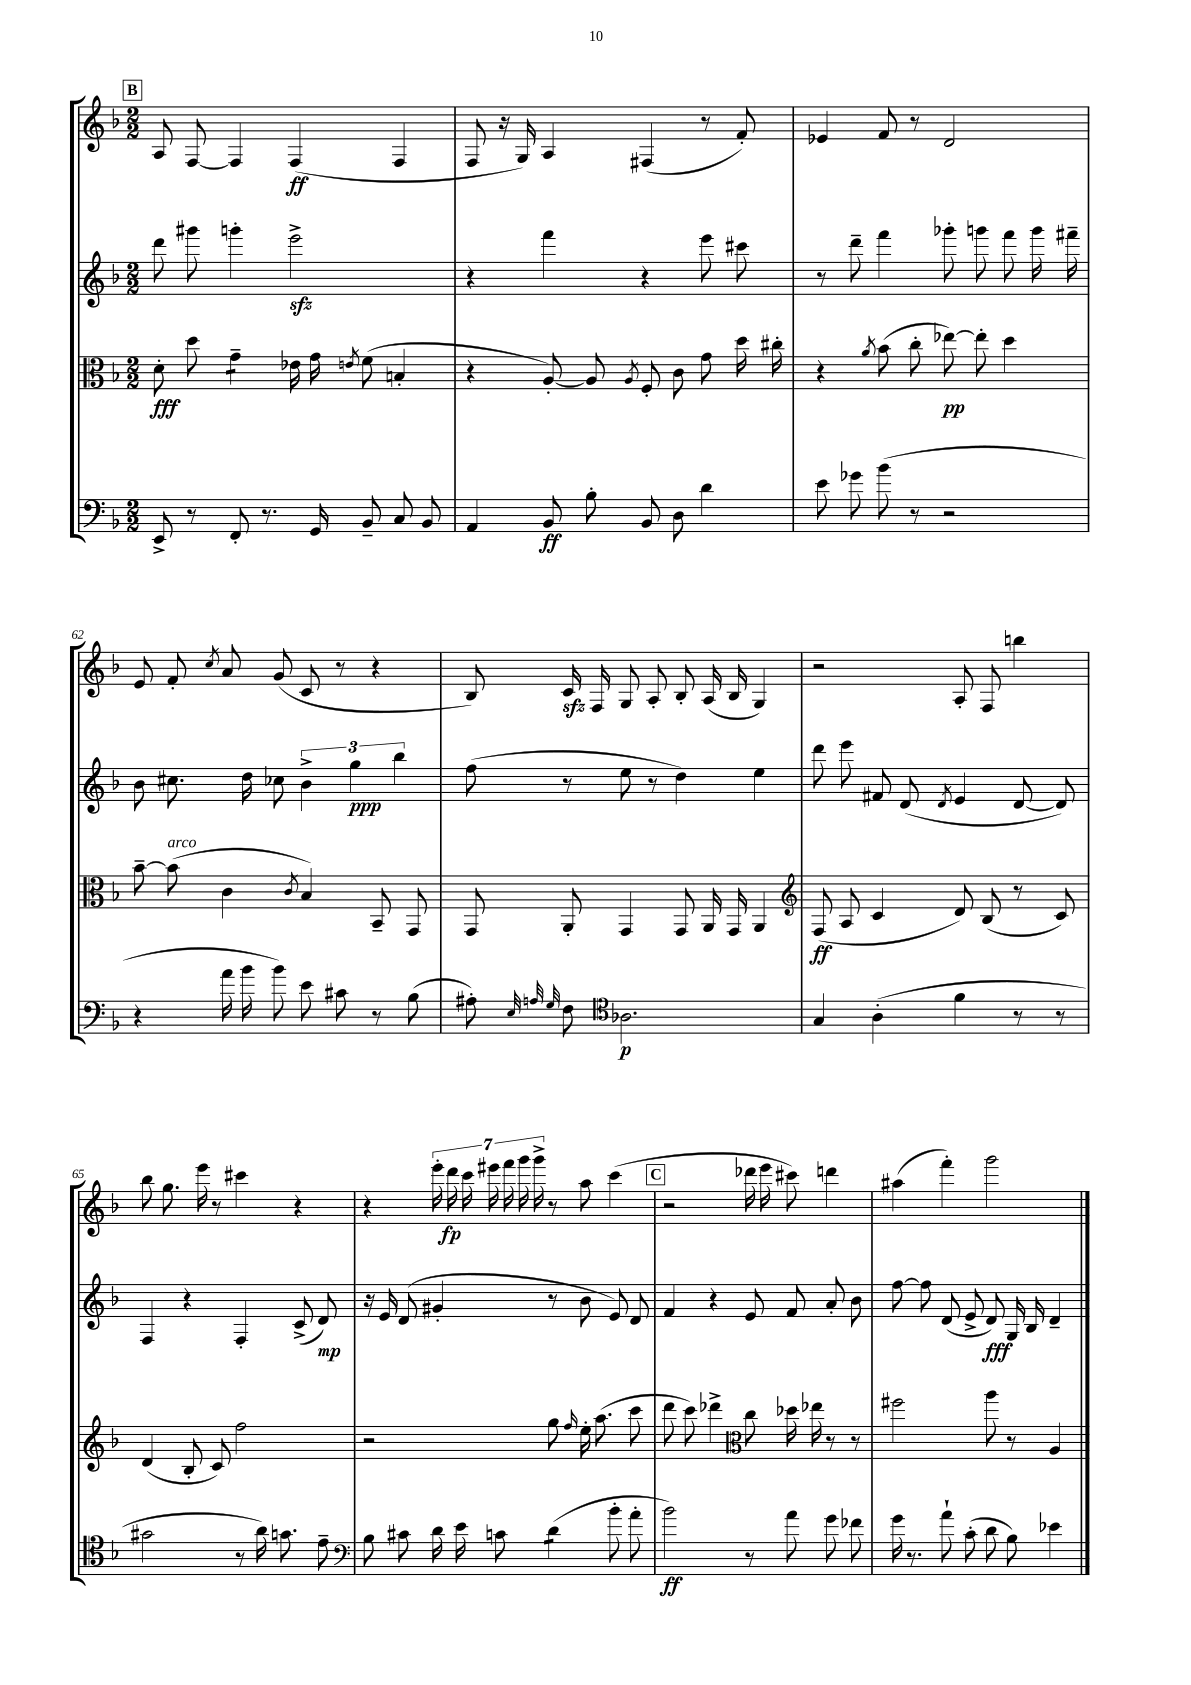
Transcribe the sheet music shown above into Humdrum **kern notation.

**kern	**kern	**kern	**kern
*staff4	*staff3	*staff2	*staff1
*clefF4	*clefC3	*clefG2	*clefG2
*k[b-]	*k[b-]	*k[b-]	*k[b-]
*M2/2	*M2/2	*M2/2	*M2/2
8EE^	8d'	8ddd	8A
8r	8dd	8ggg#	[8F
8FF'	4g~	4ggg'	4F]
8.r	.	.	.
.	16e-	2eee^	(4F
16GG	16g	.	.
.	8qe	.	.
8BB-~	(8f	.	.
8C	4B'	.	4F
8BB-	.	.	.
=	=	=	=
4AA	4r	4r	8F
.	.	.	16r
.	.	.	16G)
8BB-	[8A')	4fff	4A
8B-'	8A]	.	.
.	8qA	.	.
8BB-	8F'	4r	(4F#
8D	8c	.	.
4d	8g	8eee	8r
.	16dd	8ccc#	8f')
.	16cc#'	.	.
=	=	=	=
8e	4r	8r	4e-
8g-	.	8ddd~	.
.	8qa	.	.
(8b-	(8b-	4fff	8f
8r	8cc'	.	8r
2r	[8ee-)	8ggg-'	2d
.	8ee-']	8ggg	.
.	4dd	8fff	.
.	.	16ggg	.
.	.	16fff#~	.
=	=	=	=
4r	[8b-~	8b-	8e
.	(8b-]	8.cc#	8f'
.	.	.	8qcc
16a	4c	.	8a
16b-	.	16dd	.
8b-)	.	8cc-	(8g
.	8qc	.	.
8e	4B-)	6b-^	8c
8c#	.	.	8r
.	.	6gg	.
8r	8BB-~	.	4r
.	.	6bb-	.
(8B-	8GG	.	.
=	=	=	=
8A#')	8GG	(8ff	8B-)
32qqE	.	.	.
32qqA	.	.	.
32qqG	.	.	.
8F	8AA'	8r	16c
.	.	.	16F
*clefC4	*	*	*
2.A-	4GG	8ee	8G
.	.	8r	8A'
.	8GG	4dd)	8B-'
.	16AA	.	(16A
.	16GG	.	16B-
.	4AA	4ee	4G)
=	=	=	=
*	*clefG2	*	*
4G	(8F	8ddd	2r
.	8A	8eee	.
(4A'	4c	8f#	.
.	.	(8d	.
.	.	8qd	.
4f	8d)	4e	8A'
.	(8B-	.	8F
8r	8r	[8d	4bb
8r	8c)	8d])	.
=	=	=	=
2g#	(4d	4F	8bb-
.	.	.	8.gg
.	8B-'	4r	.
.	.	.	16eee
.	8c)	.	8r
8r	2ff	4F'	4ccc#
16a)	.	.	.
8.g	.	.	.
.	.	(8c^	4r
8e~	.	8d)	.
=	=	=	=
*clefF4	*	*	*
8B-	2r	16r	4r
.	.	16e	.
8c#	.	(8d	.
16d	.	4g#'	28eee'
.	.	.	28ddd
16e	.	.	.
.	.	.	28ccc
.	.	.	28eee#
8c	.	.	.
.	.	.	28fff
.	.	.	28ggg
.	.	.	28ggg^
(4d	8gg	8r	8r
.	16qqff	.	.
.	16ee'	8b-	8aa
.	(8.aa	.	.
8b-'	.	8e)	(4ccc
8a'	8ccc	8d	.
=	=	=	=
2b-)	8ddd	4f	2r
.	8ccc)	.	.
.	4ddd-^	4r	.
*	*clefC3	*	*
8r	8cc	8e	16ddd-
.	.	.	16eee
8a	16dd-	8f	8ccc#)
.	16ee-	.	.
8g	8r	8a'	4ddd
8f-	8r	8b-	.
=	=	=	=
16g	2ff#	[8ff	(4aa#
8.r	.	.	.
.	.	8ff]	.
8a`	.	(8d	4fff')
(8c'	.	8e^	.
8d	8aa	8d)	2ggg
8B-)	8r	16G	.
.	.	16B-	.
4e-	4A	4d~	.
==	==	==	==
*-	*-	*-	*-
